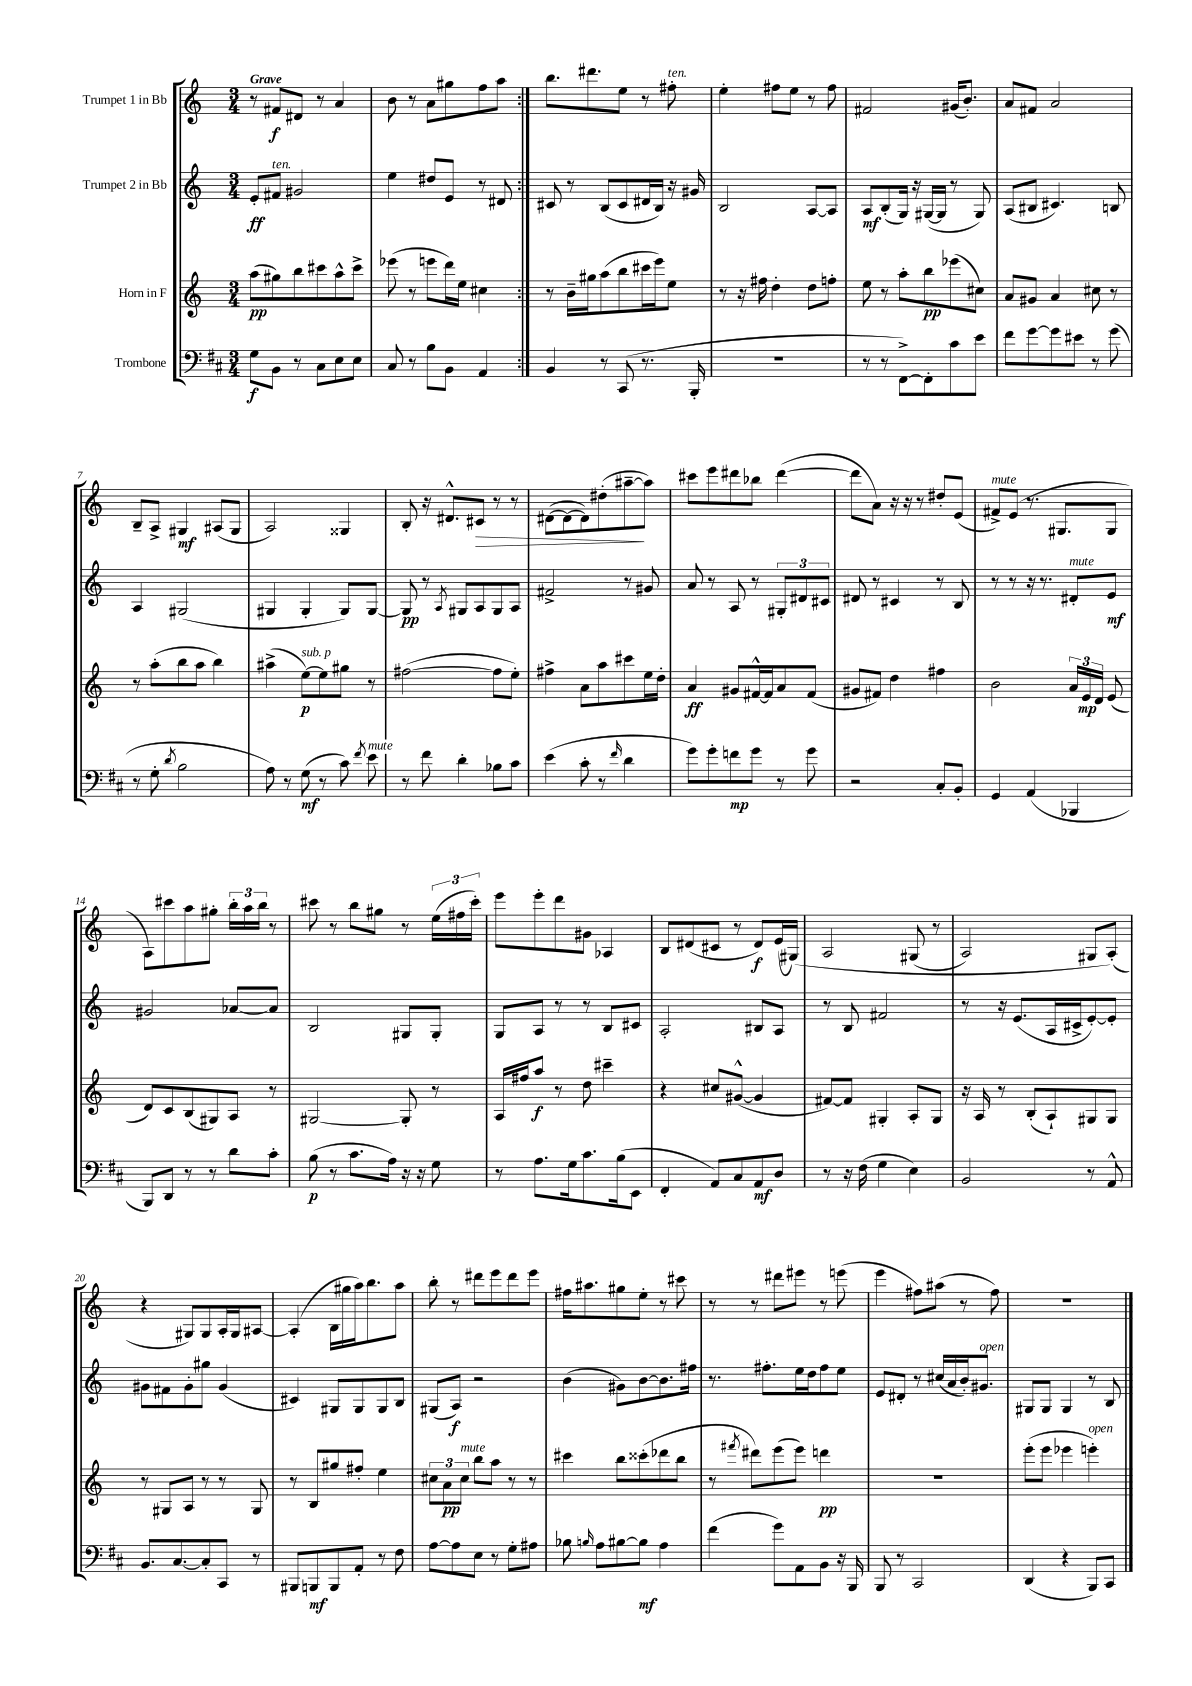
<<
\new StaffGroup <<
\new Staff = "s0" \with { instrumentName = "Trumpet 1 in Bb" } {
    \clef treble \key c \major \numericTimeSignature \time 3/4 \tempo "Grave"
    \autoBeamOff \repeat volta 2 { r8 fis'8[\f dis'8] r8 a'4 |
    b'8 r8 a'8[ gis''8 f''8 a''8] | }
    b''8.[ dis'''8. e''8] r8 fis''8-.^\markup { \italic "ten." } |
    e''4-. fis''8[ e''8] r8 fis''8 |
    fis'2 gis'16[( b'8.]-.) |
    a'8[ fis'8] a'2 |
    b8[-- a8]-> gis4\mf ais8[( gis8] |
    a2) gisis4 |
    b8-. r16 dis'8.[-^ cis'8]\> r8 r8 |
    dis'8[~( dis'8~ dis'8) dis''8-.( ais''8~--\! ais''8]) |
    cis'''8[ e'''8 dis'''8 bes''8] dis'''4~( |
    dis'''8[ a'8]) r16 r16 r8 dis''8[-. e'8]( |
    fis'8[->^\markup { \italic "mute" }) e'8]( r8. gis8.[ gis8] |
    a8[) cis'''8 a''8 gis''8]-. \tuplet 3/2 { b''16[-. a''16 b''16] } r8 |
    cis'''8 r8 b''8[ gis''8] r8 \tuplet 3/2 { e''16[( fis''16 cis'''16]-.) } |
    e'''8[ e'''8-. d'''8 gis'8] aes4 |
    b8[ dis'8( cis'8] r8 dis'8[\f) e'16( gis16])\( |
    a2 gis8( r8 |
    a2) gis8[ a8]-.(\) |
    r4 gis8[) gis8 a16-. gis16 ais8]~ |
    ais4-.( b16[ gis''16 a''16) b''8. a''8] |
    b''8-. r8 dis'''8[ e'''8 dis'''8 e'''8] |
    fis''16[ ais''8. gis''8 e''8]-. r8 cis'''8 |
    r8 r8 dis'''8[ eis'''8] r8 e'''8( |
    e'''4 fis''8[) ais''8]( r8 fis''8) |
    R2. \bar "|." |
}
\new Staff = "s1" \with { instrumentName = "Trumpet 2 in Bb" } {
    \clef treble \key c \major \numericTimeSignature \time 3/4
    \autoBeamOff \repeat volta 2 { e'8[-.\ff fis'8]^\markup { \italic "ten." } gis'2 |
    e''4 dis''8[ e'8] r8 dis'8 | }
    cis'8 r8 b8[( cis'8 dis'16 b16]) r16 gis'16 |
    b2 a8[~ a8] |
    a8[\mf b8-.( g16]) r16 gis16[~( gis16] r8 gis8) |
    a8[( bis8] cis'4.) b8 |
    a4 gis2( |
    gis4 gis4-. gis8[) gis8]~ |
    gis8\pp r8 \acciaccatura { a8 } gis8[ a8 gis8 a8] |
    fis'2-> r8 gis'8 |
    a'8 r8 a8 r8 \tuplet 3/2 { gis8[-. dis'8 cis'8] } |
    dis'8 r8 cis'4 r8 b8 |
    r8 r8 r16 r8. dis'8[-.^\markup { \italic "mute" } e'8]\mf |
    gis'2 aes'8[~ aes'8] |
    b2 gis8[ gis8]-. |
    g8[ a8] r8 r8 b8[ cis'8] |
    a2-. bis8[ a8] |
    r8 b8 fis'2 |
    r8 r16 e'8.[( a16 cis'16-> e'8~-.) e'8]-. |
    gis'8[ fis'8 gis'8-. gis''8] gis'4( |
    cis'4) gis8[ gis8 gis8 b8] |
    gis8[( a8]\f) r2 |
    b'4( gis'8[) b'8~ b'8. fis''16] |
    r8. fis''8.[-. e''16 d''16 fis''8 e''8] |
    e'8[ dis'8]-. r8 cis''16[( a'16 b'16-.) gis'8.]^\markup { \italic "open" } |
    gis8[ gis8] gis4 r8 b8 \bar "|." |
}
\new Staff = "s2" \with { instrumentName = "Horn in F" } {
    \clef treble \key c \major \numericTimeSignature \time 3/4
    \autoBeamOff \repeat volta 2 { a''8[\pp( gis''8) b''8 cis'''8 a''8-^ cis'''8]-> |
    ees'''8( r8 e'''8[ d'''16) e''16] cis''4 | }
    r8 b'16[-- gis''16 a''8( b''8 cis'''16 e'''16) e''8] |
    r8 r16 fis''16 d''4-. d''8[ f''8]-. |
    e''8 r8 a''8[-. b''8\pp ees'''8( cis''8]) |
    a'8[ gis'8] a'4 cis''8 r8 |
    r8 a''8[-.( b''8 a''8] b''4) |
    ais''4->( e''8[~\p^\markup { \italic "sub. p" }) e''8 gis''8] r8 |
    fis''2~( fis''8[ e''8]-.) |
    fis''4-> a'8[ a''8 cis'''8 e''16 d''16]-. |
    a'4\ff gis'8[ fis'16~-^ fis'16 a'8 fis'8]( |
    gis'8[ fis'8]) d''4 fis''4 |
    b'2 \tuplet 3/2 { a'16[ e'16\mp d'16] } e'8( |
    d'8[) c'8 b8( gis8) a8] r8 |
    gis2~ gis8-. r8 |
    a16[ fis''16 a''8]\f r8 d''8 cis'''4-- |
    r4 cis''8[ gis'8]~-^( gis'4 |
    fis'8[~) fis'8] gis4-. a8[-. gis8] |
    r16 a16 r8 b8[-.( a8-!) gis8 gis8] |
    r8 gis8[ a8] r8 r8 gis8 |
    r8 b8[ gis''8 fis''8]-. e''4 |
    \tuplet 3/2 { cis''8[ a'8\pp cis''8]^\markup { \italic "mute" } } b''8[ a''8] r8 r8 |
    cis'''4 b''8[ cisis'''8-.( des'''8 b''8] |
    r8 \acciaccatura { fis'''8 } dis'''8[) e'''8( e'''8]) d'''4\pp |
    R2. |
    e'''8[-.( e'''8] ees'''4 e'''4-.^\markup { \italic "open" }) \bar "|." |
}
\new Staff = "s3" \with { instrumentName = "Trombone" } {
    \clef bass \key d \major \numericTimeSignature \time 3/4
    \autoBeamOff \repeat volta 2 { g8[\f b,8] r8 cis8[ e8 e8] |
    cis8 r8 b8[ b,8] a,4 | }
    b,4 r8 cis,8( r8. b,,16-. |
    R2. |
    r8 r8 fis,8[~->) fis,8-. cis'8 e'8] |
    fis'8[ g'8~ g'8 eis'8] r8 g'8( |
    r8 g8-. \acciaccatura { d'8 } b2 |
    a8) r8 g8\mf( r8 cis'8) \acciaccatura { fis'8 } e'8^\markup { \italic "mute" } |
    r8 fis'8 d'4-. bes8[ cis'8] |
    e'4( cis'8-. r8 \grace { fis'16 } d'4 |
    g'8[) g'8-. f'8\mp g'8] r8 g'8 |
    r2 cis8[-. b,8]-. |
    g,4 a,4( bes,,4 |
    b,,8[) d,8] r8 r8 d'8[ cis'8]-. |
    b8\p( r8 cis'8.[ a16]) r16 r16 g8 |
    r8 a8.[ g16 cis'8. b16( e,8] |
    fis,4-. a,8[) cis8 a,8\mf d8] |
    r8 r16 fis16( g4 e4) |
    b,2 r8 a,8-^ |
    b,8.[ cis8.~ cis8-. cis,8] r8 |
    bis,,8[ b,,8\mf b,,8 a,8]-. r8 fis8 |
    a8[~ a8 e8] r8 g8[-. ais8] |
    bes8 \grace { b16 } a8[ bis8~ bis8]\mf a4 |
    fis'4( g'8[) a,8 b,8] r16 b,,16 |
    b,,8 r8 cis,2 |
    d,4( r4 b,,8[) cis,8] \bar "|." |
}
>>
>>
